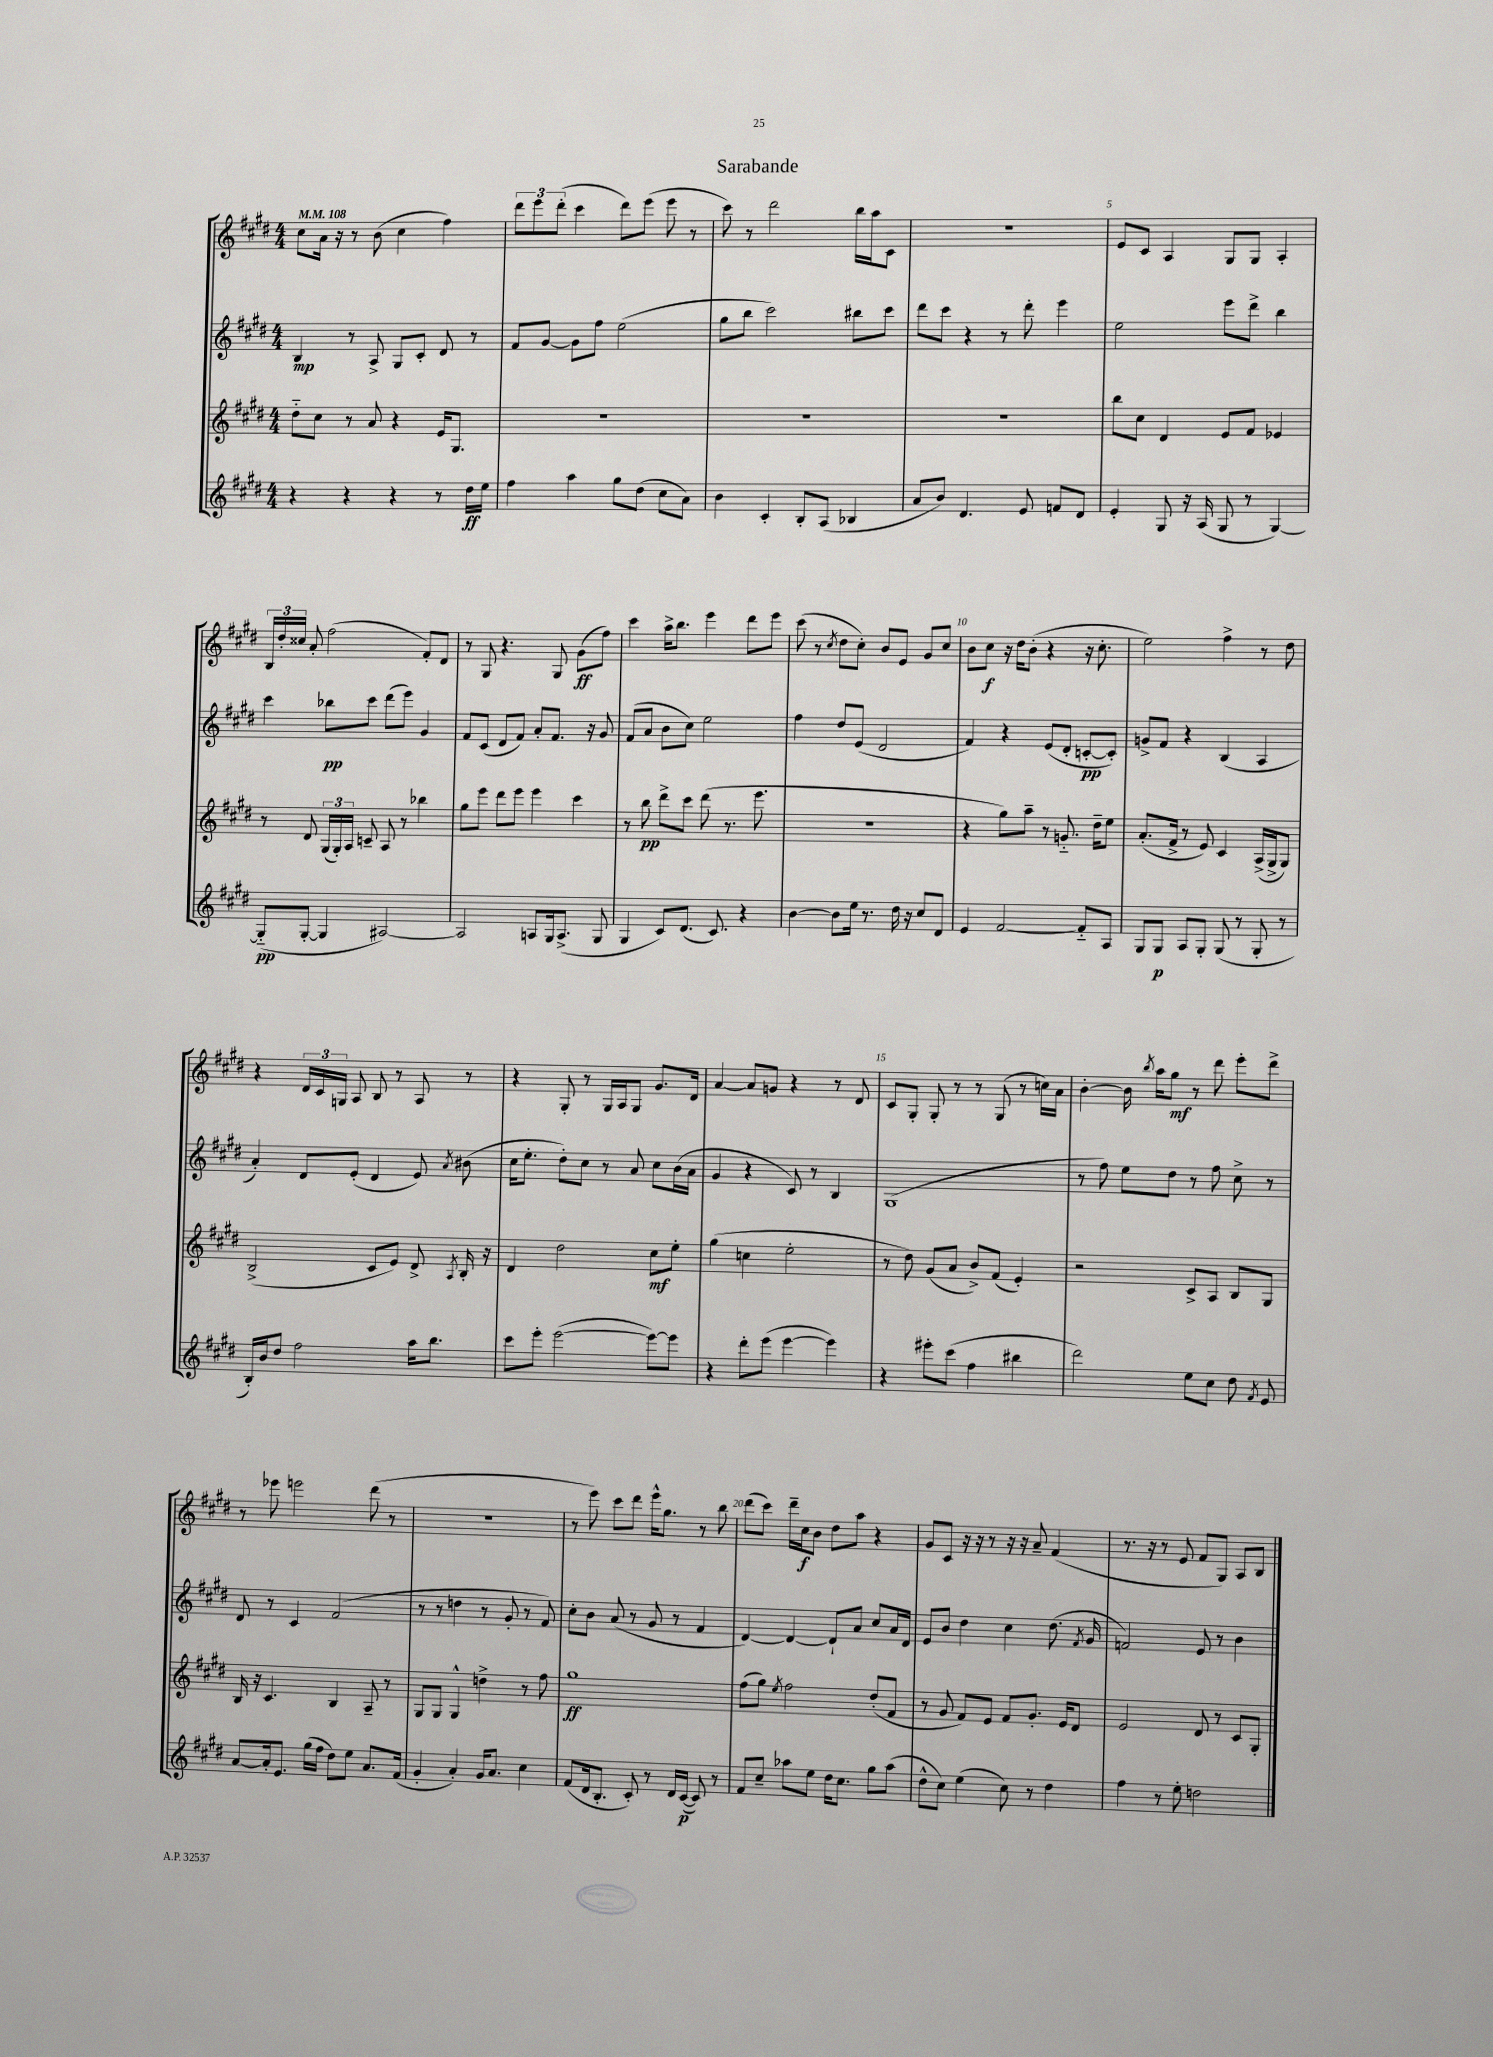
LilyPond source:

\header { title = "Sarabande" }
<<
\new StaffGroup <<
\new Staff = "s0" {
    \clef treble \key e \major \numericTimeSignature \time 4/4 \tempo 4 = 108
    \autoBeamOff cis''8[ a'16] r16 r8 b'8( cis''4 fis''4) |
    \tuplet 3/2 { dis'''8[ e'''8 dis'''8]-.( } cis'''4 dis'''8[) e'''8]( e'''8 r8 |
    cis'''8) r8 dis'''2 b''16[ a''16 cis'8] |
    R1 |
    e'8[ cis'8] a4 gis8[ gis8] a4-. |
    \tuplet 3/2 { b16[ dis''16-. cisis''16] } a'8-. fis''2( fis'8[-.) dis'8] |
    r8 gis8 r4. gis8 gis'8[\ff( fis''8]) |
    cis'''4 a''16[-> b''8.] e'''4 dis'''8[ e'''8] |
    cis'''8( r8 \acciaccatura { cis''8 } dis''8[ cis''8]-.) b'8[ e'8] gis'8[ cis''8] |
    b'8[ cis''8]\f r16 dis''16[ b'8]-.( r4 r16 cis''8.-. |
    e''2) fis''4-> r8 dis''8 |
    r4 \tuplet 3/2 { dis'16[ cis'16 g16] } a8 b8 r8 a8 r8 |
    r4 gis8-. r8 gis16[ a16 gis8] gis'8.[ dis'16] |
    a'4~ a'8[ g'8] r4 r8 dis'8 |
    cis'8[ gis8]-. gis8-. r8 r8 gis8( r8 c''16[) a'16] |
    b'4~-. b'16 \acciaccatura { b''8 } a''16[ gis''8]\mf r8 dis'''8 e'''8[-. dis'''8]-> |
    r8 ees'''8 e'''2 dis'''8( r8 |
    R1 |
    r8 e'''8) cis'''8[ dis'''8] e'''16[-^ gis''8.] r8 b''8 |
    dis'''8[( cis'''8]) dis'''16[-- cis''16\f b'8] dis''8[ a''8] r4 |
    gis'8[ cis'8] r16 r16 r8 r16 r16 a'8-- fis'4( |
    r8. r16 r8 e'8 fis'8[ gis8]) a8[ b8] \bar "|." |
}
\new Staff = "s1" {
    \clef treble \key e \major \numericTimeSignature \time 4/4
    \autoBeamOff b4\mp r8 a8-> gis8[ cis'8]-. dis'8 r8 |
    fis'8[ gis'8]~ gis'8[ fis''8] e''2( |
    gis''8[ b''8] cis'''2) bis''8[ cis'''8] |
    dis'''8[ cis'''8] r4 r8 dis'''8-. e'''4 |
    e''2 e'''8[ dis'''8]-> b''4 |
    cis'''4 bes''8[\pp cis'''8] dis'''8[( e'''8]) gis'4 |
    fis'8[ cis'8]( dis'8[ fis'8]) a'8[-. fis'8.] r16 gis'8 |
    fis'8[( a'8] b'8[ cis''8]) e''2 |
    fis''4 dis''8[ e'8]( dis'2 |
    fis'4) r4 e'8[( dis'8]-. c'8[~-.\pp c'8]-.) |
    g'8[-> fis'8] r4 b4( a4 |
    a'4-.) dis'8[ e'8]-.( dis'4 e'8) \acciaccatura { a'8 } bis'8( |
    cis''16[ e''8.]-. dis''8[-.) cis''8] r8 a'8 cis''8[ b'16( a'16] |
    gis'4 r4 cis'8) r8 b4 |
    gis1( |
    r8 fis''8) e''8[ dis''8] r8 fis''8 cis''8-> r8 |
    dis'8 r8 cis'4 fis'2( |
    r8 r8 d''4 r8 gis'8-. r8 fis'8) |
    cis''8[-. b'8] a'8( r8 gis'8 r8 fis'4 |
    dis'4~) dis'4~ dis'8[-! a'8] cis''8[ a'16 dis'16] |
    e'8[ b'8] dis''4 cis''4 dis''8.( \acciaccatura { fis'8 } gis'16 |
    f'2) e'8 r8 b'4 \bar "|." |
}
\new Staff = "s2" {
    \clef treble \key e \major \numericTimeSignature \time 4/4
    \autoBeamOff dis''8[-_ cis''8] r8 a'8 r4 e'16[ gis8.] |
    R1 |
    R1 |
    R1 |
    b''8[ cis''8] dis'4 e'8[ fis'8] ees'4 |
    r8 dis'8 \tuplet 3/2 { gis16[( gis16-.) a16] } c'8-- a8 r8 bes''4 |
    gis''8[ e'''8] dis'''8[ e'''8] e'''4 cis'''4 |
    r8 b''8\pp dis'''8[-> cis'''8] dis'''8( r8. e'''8. |
    R1 |
    r4 gis''8[) a''8]-- r8 g'8.-_ dis''16[-- e''8] |
    a'8.[-.( fis'16]-> r8 e'8) cis'4 a16[->( gis16-> gis8]) |
    b2->( cis'8[ e'8]) dis'8-> \acciaccatura { a8 } b16-. r16 |
    dis'4 dis''2 cis''8[\mf e''8]-. |
    gis''4( c''4 e''2-. |
    r8 dis''8) gis'8[( a'8] b'8[->) fis'8]( e'4-.) |
    r2 cis'8[-> a8] b8[ gis8] |
    b16 r16 cis'4. b4 a8-- r8 |
    gis8[ gis8] gis4-^ d''4-> r8 fis''8 |
    gis''1\ff |
    fis''8[( gis''8]) \acciaccatura { e''8 } fis''2 dis''8[-.( fis'8] |
    r8 gis'8 fis'8[) e'8] fis'8[ gis'8.]-. e'16[ dis'8] |
    e'2 dis'8 r8 cis'8[ gis8]-. \bar "|." |
}
\new Staff = "s3" {
    \clef treble \key e \major \numericTimeSignature \time 4/4
    \autoBeamOff r4 r4 r4 r8 dis''16[\ff e''16] |
    fis''4 a''4 gis''8[ dis''8]( cis''8[ a'8]) |
    b'4 cis'4-. b8[-. a8]( bes4 |
    a'8[ b'8]) dis'4. e'8 f'8[ dis'8] |
    e'4-. gis8 r16 a16( gis8 r8 gis4~) |
    gis8[-_\pp( gis8]~-. gis4 ais2~) |
    ais2 a8[ gis16 a8.]->( gis8 |
    gis4 cis'8[) dis'8.]( cis'8.) r4 |
    b'4~ b'8[ e''16] r8. dis''16 r16 cis''8[ dis'8] |
    e'4 fis'2~ fis'8[-_ a8] |
    gis8[ gis8]\p a8[ gis8]-. gis8( r8 gis8-. r8 |
    b16[-.) b'16 dis''8] fis''2 a''16[ b''8.] |
    cis'''8[ e'''8]-. e'''2~( e'''8[~) e'''8] |
    r4 dis'''8[-. e'''8]( e'''4~ e'''4) |
    r4 eis'''8[-. cis'''8]( fis''4 bis''4 |
    dis'''2) e''8[ cis''8] dis''8 \acciaccatura { fis'8 } e'8 |
    a'8[~ a'16-. e'8.] gis''16[( fis''16] dis''8[) e''8] a'8.[ fis'16]( |
    gis'4-. a'4-.) gis'16[ a'8.] cis''4 |
    fis'8[( dis'16 b8.]-. cis'8-.) r8 dis'16[ cis'16]~\p( cis'8) r8 |
    fis'8[ cis''8]-- aes''8[ e''8] dis''16[ cis''8.] gis''8[ aes''8]( |
    dis''8[-^ cis''8]) e''4( cis''8) r8 dis''4 |
    fis''4 r8 e''8-. d''2 \bar "|." |
}
>>
>>
\layout { \context { \Score \override BarNumber.break-visibility = ##(#f #t #t) barNumberVisibility = #(every-nth-bar-number-visible 5) } }
